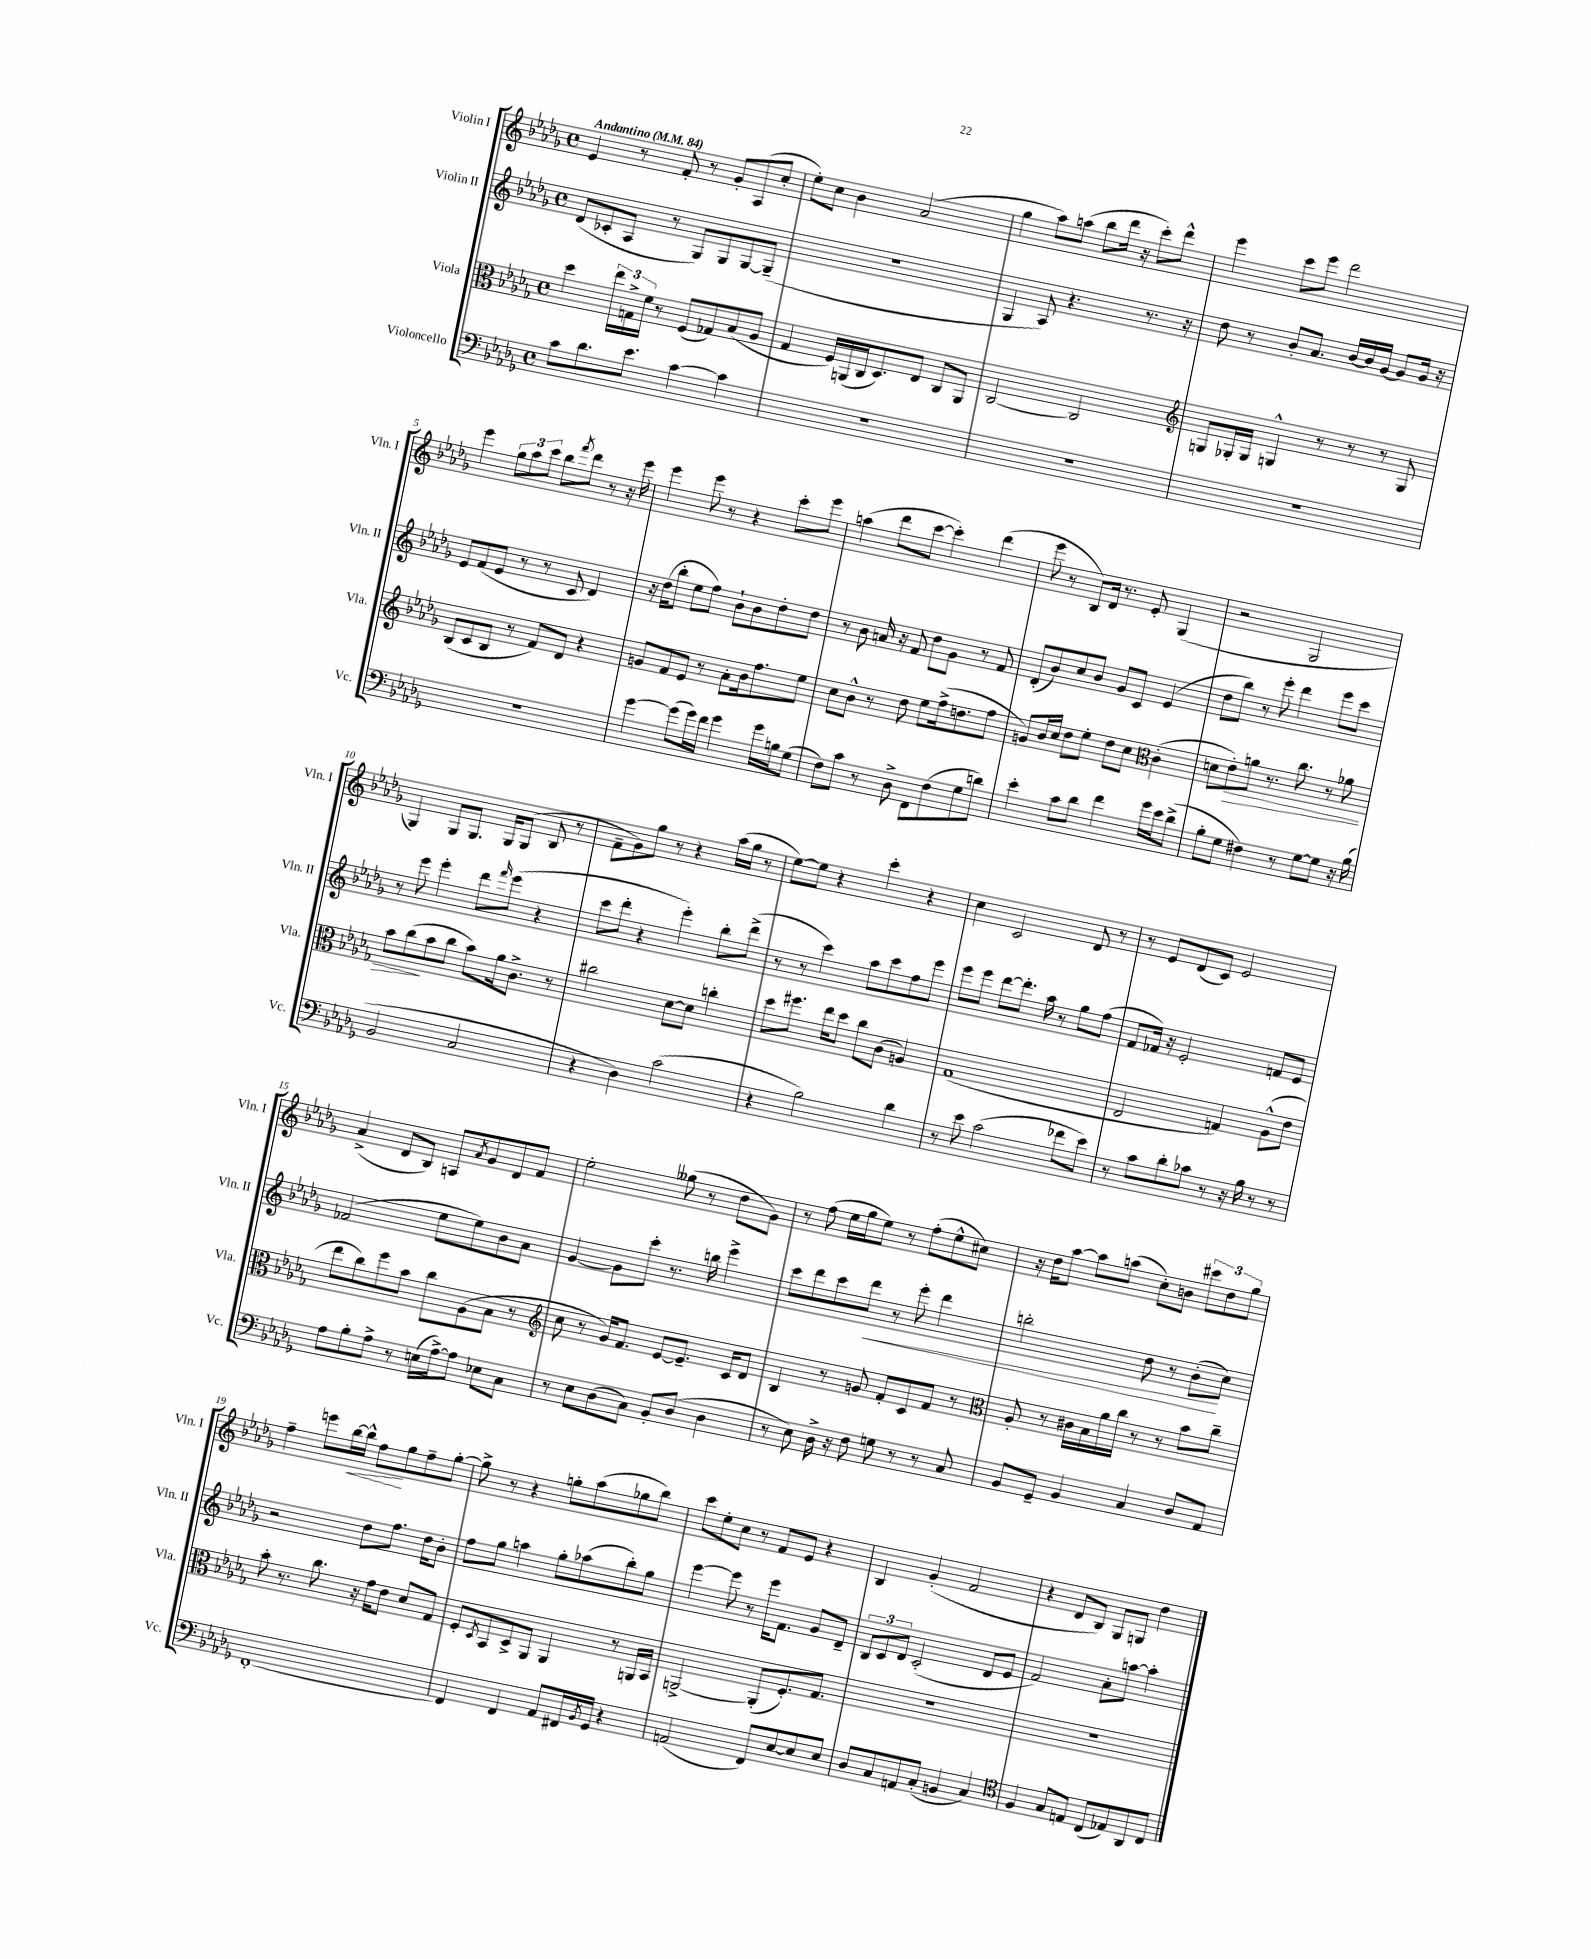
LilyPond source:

<<
\new StaffGroup <<
\new Staff = "s0" \with { instrumentName = "Violin I" shortInstrumentName = "Vln. I" } {
    \clef treble \key des \major \defaultTimeSignature \time 4/4 \tempo "Andantino" 4 = 84
    ees'4 r8 f'8-. r8 ges'8-. aes8( c''8-. |
    ees''8-.) c''8 bes'4 aes'2( |
    ges''4 aes''8) a''8( bes''8 des'''16 r16 c'''8-.) des'''8-^ |
    ees'''4 c'''8 ees'''8 des'''2 |
    ees'''4 \tuplet 3/2 { ges''8 aes''8 c'''8 } bes''8 \acciaccatura { f'''8 } des'''8 r8 r16 ees'''16 |
    ees'''4 ees'''8 r8 r4 c'''8-. ees'''8 |
    a''4( des'''8 c'''8~ c'''4-.) des'''4( |
    ees'''8 r8 bes8) des'16 r8. ees'8-. ges4( |
    r2 ges2 |
    ges4) ges8 ges8. ges16 ges8( bes8 r8 |
    f'8-- ges'8) ges''8 r8 r4 aes''16( ges''16 r8 |
    ees''8~) ees''8 r4 c'''4-. r4 |
    c''4 c'2 des'8 r8 |
    r8 ees'8 des'8( c'8) ees'2 |
    aes'4->( des'8 bes8) a8 \acciaccatura { aes'8 } ges'8 des'8 f'8 |
    ees''2-. geses''8( r8 des''8 ges'8) |
    r8 f''8( ees''16 ges''16 ees''8) r8 f''8-.( ees''8-^ cis''8) |
    r16 des''16 aes''8~ aes''8 a''8( c''8-.) b'8 \tuplet 3/2 { cis'''8 des''8 ges''8 } |
    f''4-- e'''8 bes''16~\< bes''16-^ f''8\! ges''8 f''8-- ges''8~-. |
    ges''8-> r8 r4 g''8-. aes''8( ges''8 bes''8) |
    c'''8 ees''8-. c''8 r8 f'8 ees'8 r4 |
    bes4 ges'4-.( f'2 |
    r4 des'8 bes8) ges8 g8 des''4 \bar "|." |
}
\new Staff = "s1" \with { instrumentName = "Violin II" shortInstrumentName = "Vln. II" } {
    \clef treble \key des \major \defaultTimeSignature \time 4/4
    des'8( ces'8-. aes8 r8 ges8) ges8 ges8~ ges8--( |
    r1 |
    ges4 aes8) r4. r8. r16 |
    des''8 r8 bes'8-. aes'8. bes'16~ bes'16 ges'16~ ges'8 ges'16 r16 |
    ees'8 f'8( ees'8 r8 r8 c'8 des'4) |
    r16 des''16( bes''8-. ees''8 f''8) bes'8-! bes'8 des''8-. des''8 |
    r8 bes'8 a'16 r16 f'8 des''8 ges'8 r8 f'8 |
    des'8-.( bes'8) c''8 bes'8 ges'8 c'8 ees'4( |
    des''8 bes''8) r8 ees'''8-. des'''4 ees'''8 c'''8 |
    r8 ees'''8 ees'''4-. des'''8 \grace { f'''16 } ees'''8( r4 |
    c'''8 des'''8-. r4 ees'''4-.) bes''8-. des'''8->( |
    r8 r8 c'''4) aes''8 c'''8 f''8 ees'''8 |
    ees'''8 ees'''8 des'''8~ des'''8.-. aes''16 r8 ges''8 f''8( |
    f'8 fes'16) r16 ees'2-. f'8 ees'8 |
    fes'2( ees''8 ees''8) bes'8 aes'8 |
    ges'4~ ges'8 c'''8-. r8. b''16 ees'''4-> |
    c'''8 des'''8 c'''8 des'''8\< r8 ees'''8-. des'''4 |
    b''2-. des''8 r8 bes'8-.\!( c''8) |
    r2 des''8 f''8. des''16 bes'8-. |
    f''8 ges''8 a''4 ges''8-. aes''8( bes''8-.) ges''8 |
    ees'''4~ ees'''8 r8 ees'''16 f'8. ges'8 des'8-- |
    \tuplet 3/2 { bes8 c'8 des'8 } c'2-.( des'8 ees'8 |
    f'2) aes'8-. a''8~ a''4-. \bar "|." |
}
\new Staff = "s2" \with { instrumentName = "Viola" shortInstrumentName = "Vla." } {
    \clef alto \key des \major \defaultTimeSignature \time 4/4
    des''4 \tuplet 3/2 { ees''16 g16-> f'16 } r8 f8( ges8) bes8( aes8 |
    ges4 f16) a,16( c16 des8.) ees8 c8 a,8 |
    c2~ c2 |
    \clef treble g8 ges16-. ges16 g4-^ r8 r8 r8 g8 |
    bes8( c'8 bes8 r8 f'8) des'8 r4 |
    g'8 f'8 ees'8 r8 aes'8-. bes'16 f''8. ees''8 |
    c''8 bes'8-^ r8 des''8 ees''8 f''16->( d''8. f''8 |
    g'8) bes'16 c''16 des''8 ees''8-. des''8 c''8 \clef alto c'4-.( |
    d'8 ees'8-.\>) a'8 r8. c''8. r8 aes'8 |
    bes'8 c''8\!( bes'8 c''8 bes'8) aes'16 c'8.-> r8 |
    cis''2 des'8~ des'8 c''4-. |
    des''8 fis''8. ees''16 des''8 c''8 c'8( a4) |
    ges1( |
    ees2 g4) aes8-^( ees'8 |
    ees''8 c''8) f''8 bes'8 c''8 aes8( bes8 r8 |
    \clef treble c''8 r8 ges'16) f'8. ees'8~ ees'8.-- c'16 des'8 |
    bes4 r8 g'8 f'8-. c'8 f'8 r8 |
    \clef alto aes8-. r8 cis'16 bes16 aes'16 c''16 r8 r8 bes'8 c''8-- |
    bes'8-. r8. c''8. r16 ges'16 ees'8 des'8 ges8 |
    f8-. \acciaccatura { des8 } bes,8 des8-> aes,8 aes,4 r8 a,16 bes,16 |
    a,2~-> a,8-.( f8.-.) ges8. |
    R1 |
    R1 \bar "|." |
}
\new Staff = "s3" \with { instrumentName = "Violoncello" shortInstrumentName = "Vc." } {
    \clef bass \key des \major \defaultTimeSignature \time 4/4
    c'8 des'8. ees'8. c'4~ c'4 |
    R1 |
    r1 |
    R1 |
    R1 |
    ges'4~ ges'8( ges'16) f'16 ges'4 ges'16 b16 ges8( |
    f8) c'8 r8 des8-> f,8 f8( ges8 d'8) |
    ees'4-. c'8 des'8 f'4 ges'16 ees'16 des'8->( |
    bes8-. ges8 fis4) r8 ges8~ ges8 r16 bes16( |
    bes,2 c2 |
    r4 des4) c'2( |
    r4 bes2) des'4 |
    r8 ees'8 c'2( fes'8 ees'8) |
    r8 c'8 des'8-. ces'8 r8 r16 bes16 r8 r8 |
    aes8 bes8-. aes8-> r8 e16( aes16~->) aes8 ees8 c8 |
    r8 ees8 des8( c8) bes,8-. des8( des4 |
    r8 ees8) des16-> r16 f8 g8 r8 r8 c8 |
    bes,8 ges,8-- bes,4 c4 des8 aes,8 |
    f,1~-. |
    f,4 f,4 aes,8 fis,16 \acciaccatura { bes,8 } ges,16 r4 |
    a,2( f,8) ees8~ ees8 ees8 |
    des8 c8 a,8 c8-.( b,4 c4) |
    \clef tenor f4 ges8 e8 c8( ees8) aes,8 c8 \bar "|." |
}
>>
>>
